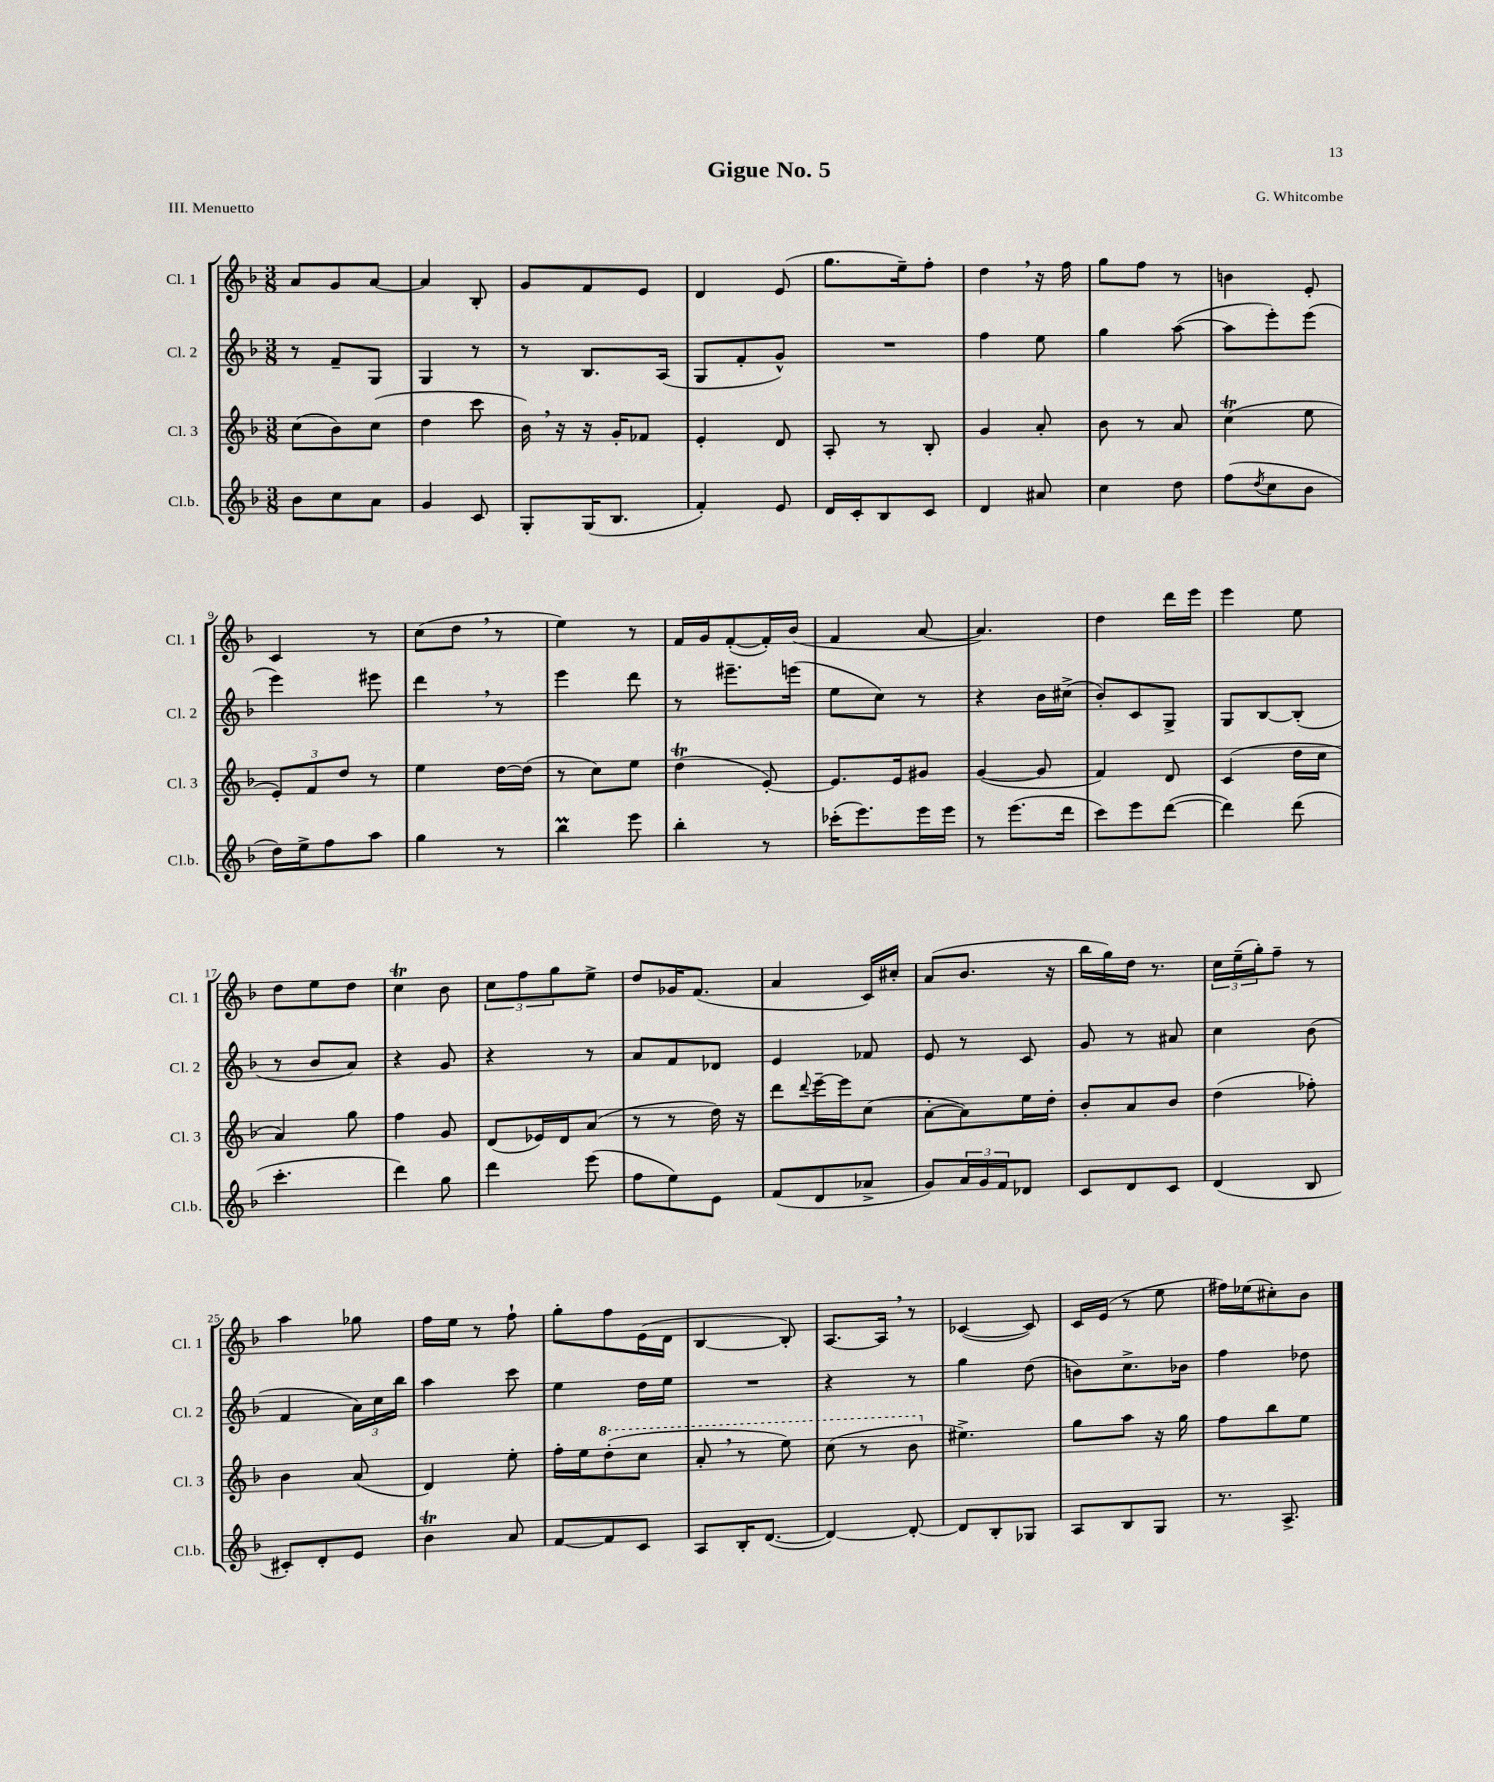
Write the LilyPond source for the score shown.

\header { title = "Gigue No. 5" composer = "G. Whitcombe" piece = "III. Menuetto" }
<<
\new StaffGroup <<
\new Staff = "s0" \with { instrumentName = "Cl. 1" shortInstrumentName = "Cl. 1" } {
    \clef treble \key f \major \numericTimeSignature \time 3/8
    a'8 g'8 a'8~ |
    a'4 bes8-. |
    g'8 f'8 e'8 |
    d'4 e'8( |
    g''8. e''16--) f''8-. |
    d''4 \breathe r16 f''16 |
    g''8 f''8 r8 |
    b'4 e'8-. |
    c'4 r8 |
    c''8( d''8 \breathe r8 |
    e''4) r8 |
    f'16 g'16 f'8~-.( f'16-.) bes'16( |
    f'4 a'8~ |
    a'4.) |
    d''4 d'''16 e'''16 |
    e'''4 e''8 |
    d''8 e''8 d''8 |
    c''4\trill bes'8 |
    \tuplet 3/2 { c''8 f''8 g''8 } e''8-> |
    d''8 ges'16 f'8.( |
    a'4 c'16) cis''16-. |
    a'8( bes'8. r16 |
    bes''16 g''16) d''16 r8. |
    \tuplet 3/2 { c''16 e''16--( g''16-.) } f''8-- r8 |
    a''4 ges''8 |
    f''16 e''16 r8 f''8-! |
    g''8-. f''8 e'16( d'16 |
    bes4~ bes8-.) |
    a8.~ a16 \breathe r8 |
    ces'4~( ces'8) |
    c'16 e'16( r8 e''8 |
    fis''16) ees''16( cis''8-.) bes'8 \bar "|." |
}
\new Staff = "s1" \with { instrumentName = "Cl. 2" shortInstrumentName = "Cl. 2" } {
    \clef treble \key f \major \numericTimeSignature \time 3/8
    r8 f'8-- g8 |
    g4 r8 |
    r8 bes8. a16( |
    g8 f'8-. g'8-^) |
    R4. |
    f''4 e''8 |
    g''4 a''8~( |
    a''8 e'''8-.) e'''8( |
    e'''4) eis'''8 |
    d'''4 \breathe r8 |
    e'''4 d'''8 |
    r8 eis'''8.-- e'''16( |
    e''8 c''8) r8 |
    r4 bes'16 cis''16->( |
    bes'8-.) c'8 g8-> |
    g8 bes8~ bes8-.( |
    r8 bes'8 a'8) |
    r4 g'8 |
    r4 r8 |
    a'8 f'8 des'8 |
    e'4 fes'8 |
    e'8 r8 c'8 |
    g'8 r8 ais'8 |
    c''4 bes'8( |
    f'4 \tuplet 3/2 { a'16) c''16 bes''16 } |
    a''4 c'''8 |
    e''4 d''16 e''16 |
    R4. |
    r4 r8 |
    g''4 d''8( |
    b'8) c''8.-> bes'16 |
    f''4 des''8 \bar "|." |
}
\new Staff = "s2" \with { instrumentName = "Cl. 3" shortInstrumentName = "Cl. 3" } {
    \clef treble \key f \major \numericTimeSignature \time 3/8
    c''8( bes'8) c''8( |
    d''4 c'''8 |
    bes'16) \breathe r16 r16 g'16-. fes'8 |
    e'4-. d'8 |
    a8-. r8 bes8-. |
    g'4 a'8-. |
    bes'8 r8 a'8 |
    c''4\trill( e''8 |
    \tuplet 3/2 { e'8-.) f'8 d''8 } r8 |
    e''4 d''16~ d''16( |
    r8 c''8) e''8 |
    d''4\trill( e'8~-.) |
    e'8. e'16 gis'8 |
    g'4~( g'8 |
    f'4) d'8 |
    c'4( d''16 c''16 |
    a'4) g''8 |
    f''4 g'8 |
    d'8( ees'16) d'16 a'8( |
    r8 r8 d''16) r16 |
    d'''8 \appoggiatura { d'''8 } e'''16~-- e'''16 c''8( |
    a'8~-. a'8) e''16 d''16-. |
    bes'8-. a'8 bes'8 |
    d''4( fes''8-.) |
    bes'4 a'8( |
    d'4) e''8-. |
    f''16-. e''16 \ottava #1 d'''8-.( c'''8 |
    a''8-. \breathe r8 e'''8) |
    c'''8( r8 bes''8 \ottava #0 |
    eis''4.->) |
    g''8 a''8 r16 g''16 |
    f''8 bes''8 e''8 \bar "|." |
}
\new Staff = "s3" \with { instrumentName = "Cl.b." shortInstrumentName = "Cl.b." } {
    \clef treble \key f \major \numericTimeSignature \time 3/8
    bes'8 c''8 a'8 |
    g'4 c'8 |
    g8-. g16( bes8. |
    f'4-.) e'8 |
    d'16 c'16-. bes8 c'8 |
    d'4 ais'8 |
    c''4 d''8 |
    f''8( \acciaccatura { d''8 } c''8 bes'8 |
    d''16) e''16-> f''8 a''8 |
    g''4 r8 |
    bes''4\prall e'''8 |
    bes''4-. r8 |
    ces'''16-.( e'''8.) e'''16 e'''16 |
    r8 e'''8.( d'''16 |
    c'''8) e'''8 d'''8~( |
    d'''4) d'''8( |
    c'''4.-. |
    d'''4) g''8 |
    d'''4 e'''8( |
    f''8 e''8) e'8 |
    f'8( d'8 aes'8-> |
    g'8) \tuplet 3/2 { a'16 g'16 f'16 } des'8 |
    c'8 d'8 c'8 |
    d'4( bes8 |
    cis'8-.) d'8-. e'8 |
    bes'4\trill a'8 |
    f'8~ f'8 c'8 |
    a8 bes16-. d'8.~( |
    d'4~) d'8~-. |
    d'8 bes8-. ges8 |
    a8 bes8 g8 |
    r8. a8.-> \bar "|." |
}
>>
>>
